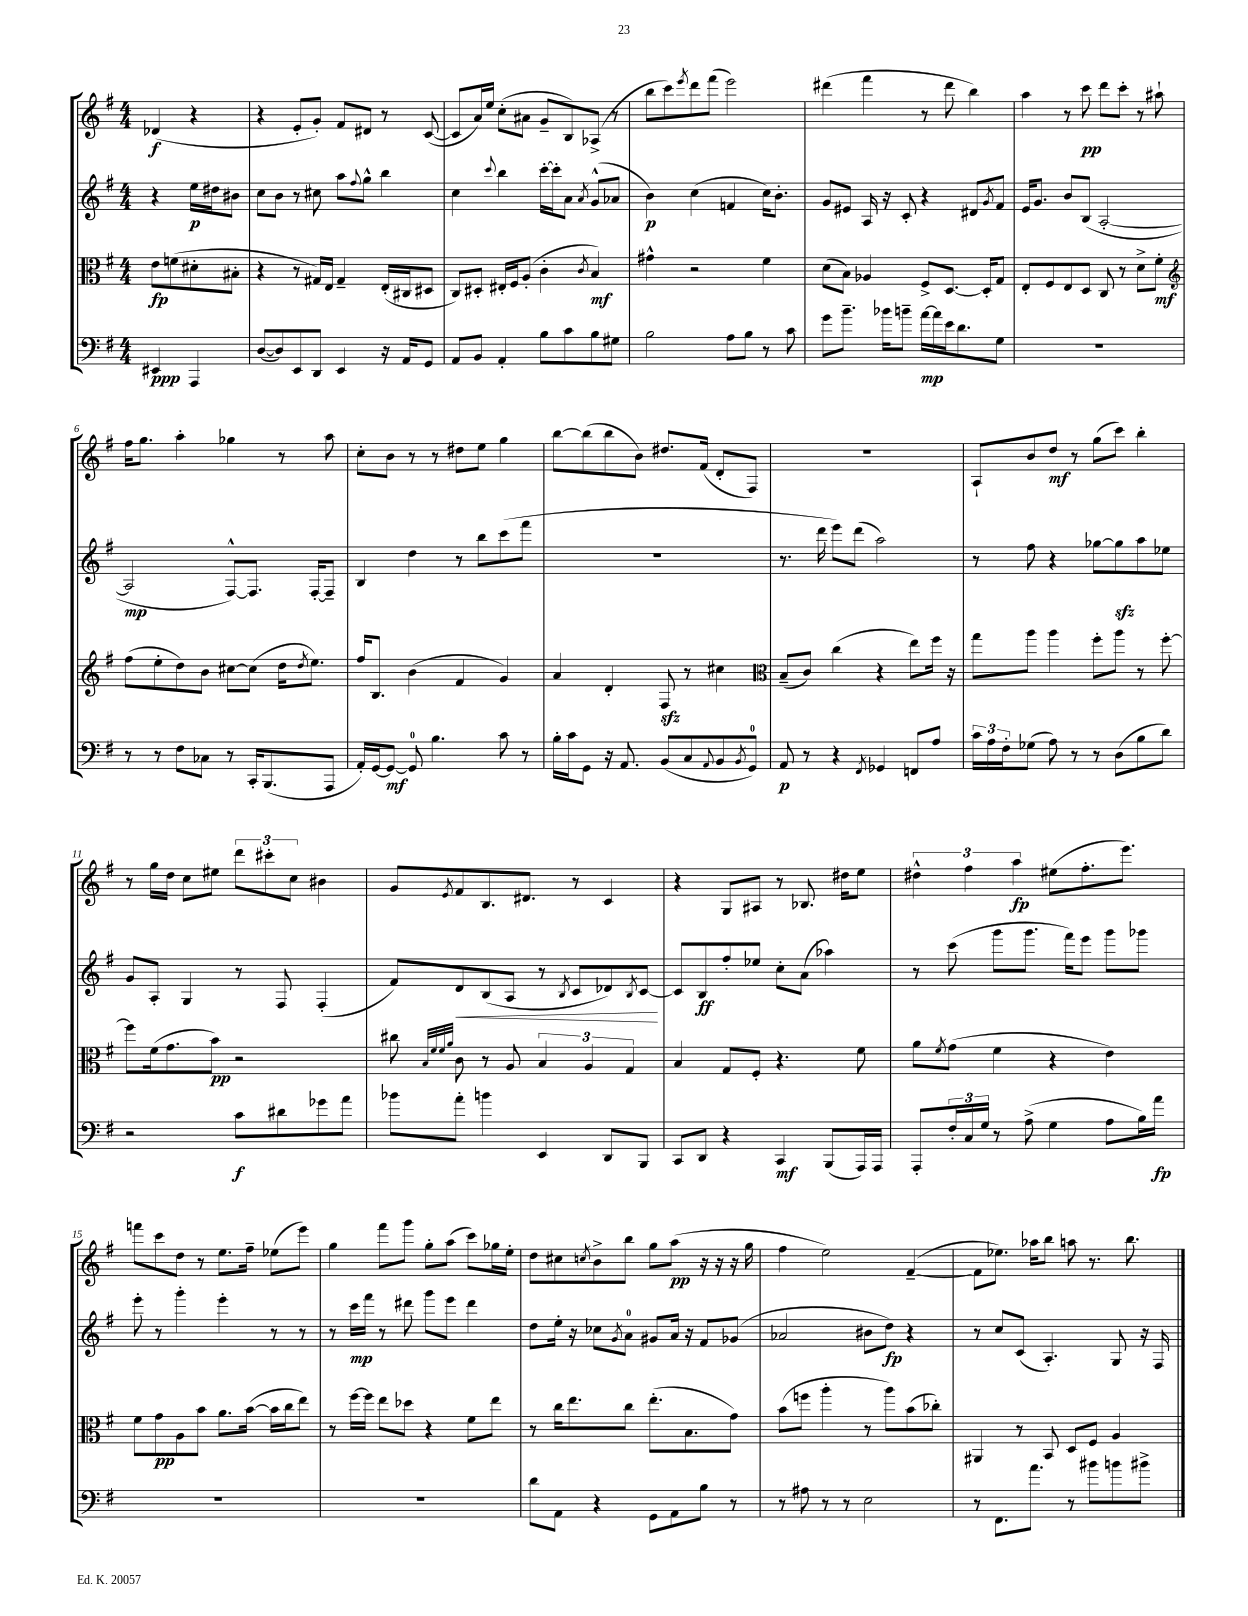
<<
\new StaffGroup <<
\new Staff = "s0" {
    \clef treble \key g \major \numericTimeSignature \time 4/4 \partial 2
    des'4\f( r4 |
    r4 e'8-. g'8-.) fis'8 dis'8 r8 c'8~( |
    c'8 a'16) e''16 c''8-.( ais'8 g'8-- b8) aes8->( r8 |
    b''8 c'''8) \acciaccatura { e'''8 } d'''8 fis'''8( e'''2) |
    dis'''4( fis'''4 r8 dis'''8 b''4) |
    a''4 r8 c'''8\pp d'''8 c'''8-. r8 ais''8-! |
    fis''16 g''8. a''4-. ges''4 r8 a''8 |
    c''8-. b'8 r8 r8 dis''8 e''8 g''4 |
    b''8~ b''8( b''8 b'8) dis''8. fis'16( d'8-. fis8) |
    R1 |
    a8-! b'8 d''8\mf r8 g''8( c'''8) b''4-. |
    r8 g''16 d''16 c''8 eis''8 \tuplet 3/2 { d'''8 cis'''8-. c''8 } bis'4 |
    g'8 \acciaccatura { e'8 } fis'8 b8. dis'8. r8 c'4 |
    r4 g8 ais8 r8 bes8. dis''16 e''8 |
    \tuplet 3/2 { dis''4-^ fis''4 a''4\fp } eis''8( fis''8.-. e'''8.) |
    f'''8 c'''8 d''8 r8 e''8. fis''16-- ees''8( e'''8) |
    g''4 fis'''8 g'''8 g''8-. a''8( c'''8) ges''16 e''16-. |
    d''8 cis''8 \acciaccatura { c''8 } b'8-> b''8 g''8 a''8\pp( r16 r16 r16 g''16 |
    fis''4 e''2) fis'4~--( |
    fis'8 ees''8.) aes''16 b''8 a''8 r8. b''8. \bar "|." |
}
\new Staff = "s1" {
    \clef treble \key g \major \numericTimeSignature \time 4/4 \partial 2
    r4 e''16\p dis''16 bis'8 |
    c''8 b'8 r8 cis''8 a''8 \appoggiatura { fis''8 } g''8-^ b''4 |
    c''4 \appoggiatura { c'''8 } b''4 c'''16~-. c'''16-. a'8 \acciaccatura { a'8 } g'8-^( aes'8 |
    b'4\p) c''4( f'4 c''16) b'8.-. |
    g'8 eis'8 a16 r16 c'8-. r4 dis'8 \acciaccatura { g'8 } fis'8 |
    e'16 g'8. b'8 b8( a2~-. |
    a2\mp fis8~-^) fis8. fis16~-. fis8-- |
    b4 d''4 r8 b''8 c'''8( fis'''8 |
    R1 |
    r8. d'''16 e'''8) d'''8( a''2) |
    r8 fis''8 r4 ges''8~ ges''8\sfz a''8 ees''8 |
    g'8 a8-. g4 r8 fis8 fis4-.( |
    fis'8) d'8\< b8( a8 r8 \acciaccatura { b8 } c'8 des'8) \acciaccatura { b8 } c'8~\! |
    c'8 b8\ff fis''8-. ees''8 c''8-. a'8( aes''4) |
    r8 c'''8( g'''8 g'''8. fis'''16) e'''8 g'''8 ges'''8 |
    e'''8-. r8 g'''4-. e'''4-. r8 r8 |
    r8 c'''16\mp fis'''16 r8 dis'''8 g'''8 e'''8 dis'''4 |
    d''8 e''16-. r16 ces''8 \acciaccatura { g'8 } a'8-0 gis'8 a'16 r16 fis'8 ges'8( |
    aes'2 bis'8 d''8\fp) r4 |
    r8 c''8 c'8( a4.-.) g8 r16 fis16 \bar "|." |
}
\new Staff = "s2" {
    \clef alto \key g \major \numericTimeSignature \time 4/4 \partial 2
    e'8\fp f'8( dis'8-. bis8-. |
    r4 r8 gis16) e16 gis4-- e16-.( cis16 dis8 |
    c8) dis8-. eis16-. fis16 a8-.( c'4-. \acciaccatura { c'8 } b4\mf) |
    gis'4-^ r2 fis'4 |
    d'8( b8) aes4 fis8-> d8.~ d16-. g8 |
    e8-. fis8 e8 d8 c8 r8 d'8-> fis'8-.\mf |
    \clef treble fis''8( e''8-. d''8) b'8 cis''8~ cis''8( d''16 \acciaccatura { d''8 } e''8.) |
    fis''16 b8. b'4( fis'4 g'4) |
    a'4 d'4-. fis8\sfz r8 cis''4 |
    \clef alto b8--( c'8) c''4( r4 e''8) fis''16 r16 |
    g''8 a''8 a''4 fis''8-. a''8 r8 fis''8~-. |
    fis''8 fis'16( g'8. b'8\pp) r2 |
    cis''8 \grace { b32 fis'32 fis'32 a'32 } c'8 r8 a8 \tuplet 3/2 { b4 a4 g4 } |
    b4 g8 fis8-. r4. fis'8 |
    a'8 \acciaccatura { fis'8 } g'8( fis'4 r4 e'4) |
    fis'8 g'8\pp a8 b'8 a'8. b'16~( b'16 c''16 e''8) |
    r8 fis''16~ fis''16 e''8 des''8 r4 fis'8 e''8 |
    r8 c''16 e''8. c''8 e''8.-.( b8. g'8) |
    b'8( f''8 a''4-. r8 a''8) b'8( ces''8-.) |
    ais,4 r8 b,8 d8 fis8 a4 \bar "|." |
}
\new Staff = "s3" {
    \clef bass \key g \major \numericTimeSignature \time 4/4 \partial 2
    eis,4\ppp a,,4 |
    d8~( d8) e,8 d,8 e,4 r16 a,16 g,8 |
    a,8 b,8 a,4-. b8 c'8 b8 gis8 |
    b2 a8 b8 r8 c'8 |
    g'8 b'8.-- bes'16 b'8-- a'16~\mp a'16 e'16 d'8. g8 |
    R1 |
    r8 r8 fis8 ces8 r8 c,16-. b,,8.( a,,8 |
    a,16-.) g,16~ g,8~\mf g,8-0 b4. c'8 r8 |
    b16-. c'16 g,8 r16 a,8. b,8( c8 \appoggiatura { a,8 } b,8 \acciaccatura { b,8 } g,8-0) |
    a,8\p r8 r4 \acciaccatura { fis,8 } ges,4 f,8 a8 |
    \tuplet 3/2 { c'16 a16 fis16-. } ges8( a8) r8 r8 d8( b8 d'8) |
    r2 c'8\f dis'8 ges'8 a'8 |
    bes'8 a'8-. b'4 e,4 d,8 b,,8 |
    c,8 d,8 r4 c,4\mf b,,8( a,,16) a,,16 |
    a,,8-. \tuplet 3/2 { fis16-. c16 g16 } r8 a8->( g4 a8 b16) a'16\fp |
    R1 |
    R1 |
    d'8 a,8 r4 g,8 a,8 b8 r8 |
    r8 ais8 r8 r8 e2 |
    r8 fis,8. a'8. r8 bis'8 b'8 bis'8-> \bar "|." |
}
>>
>>
